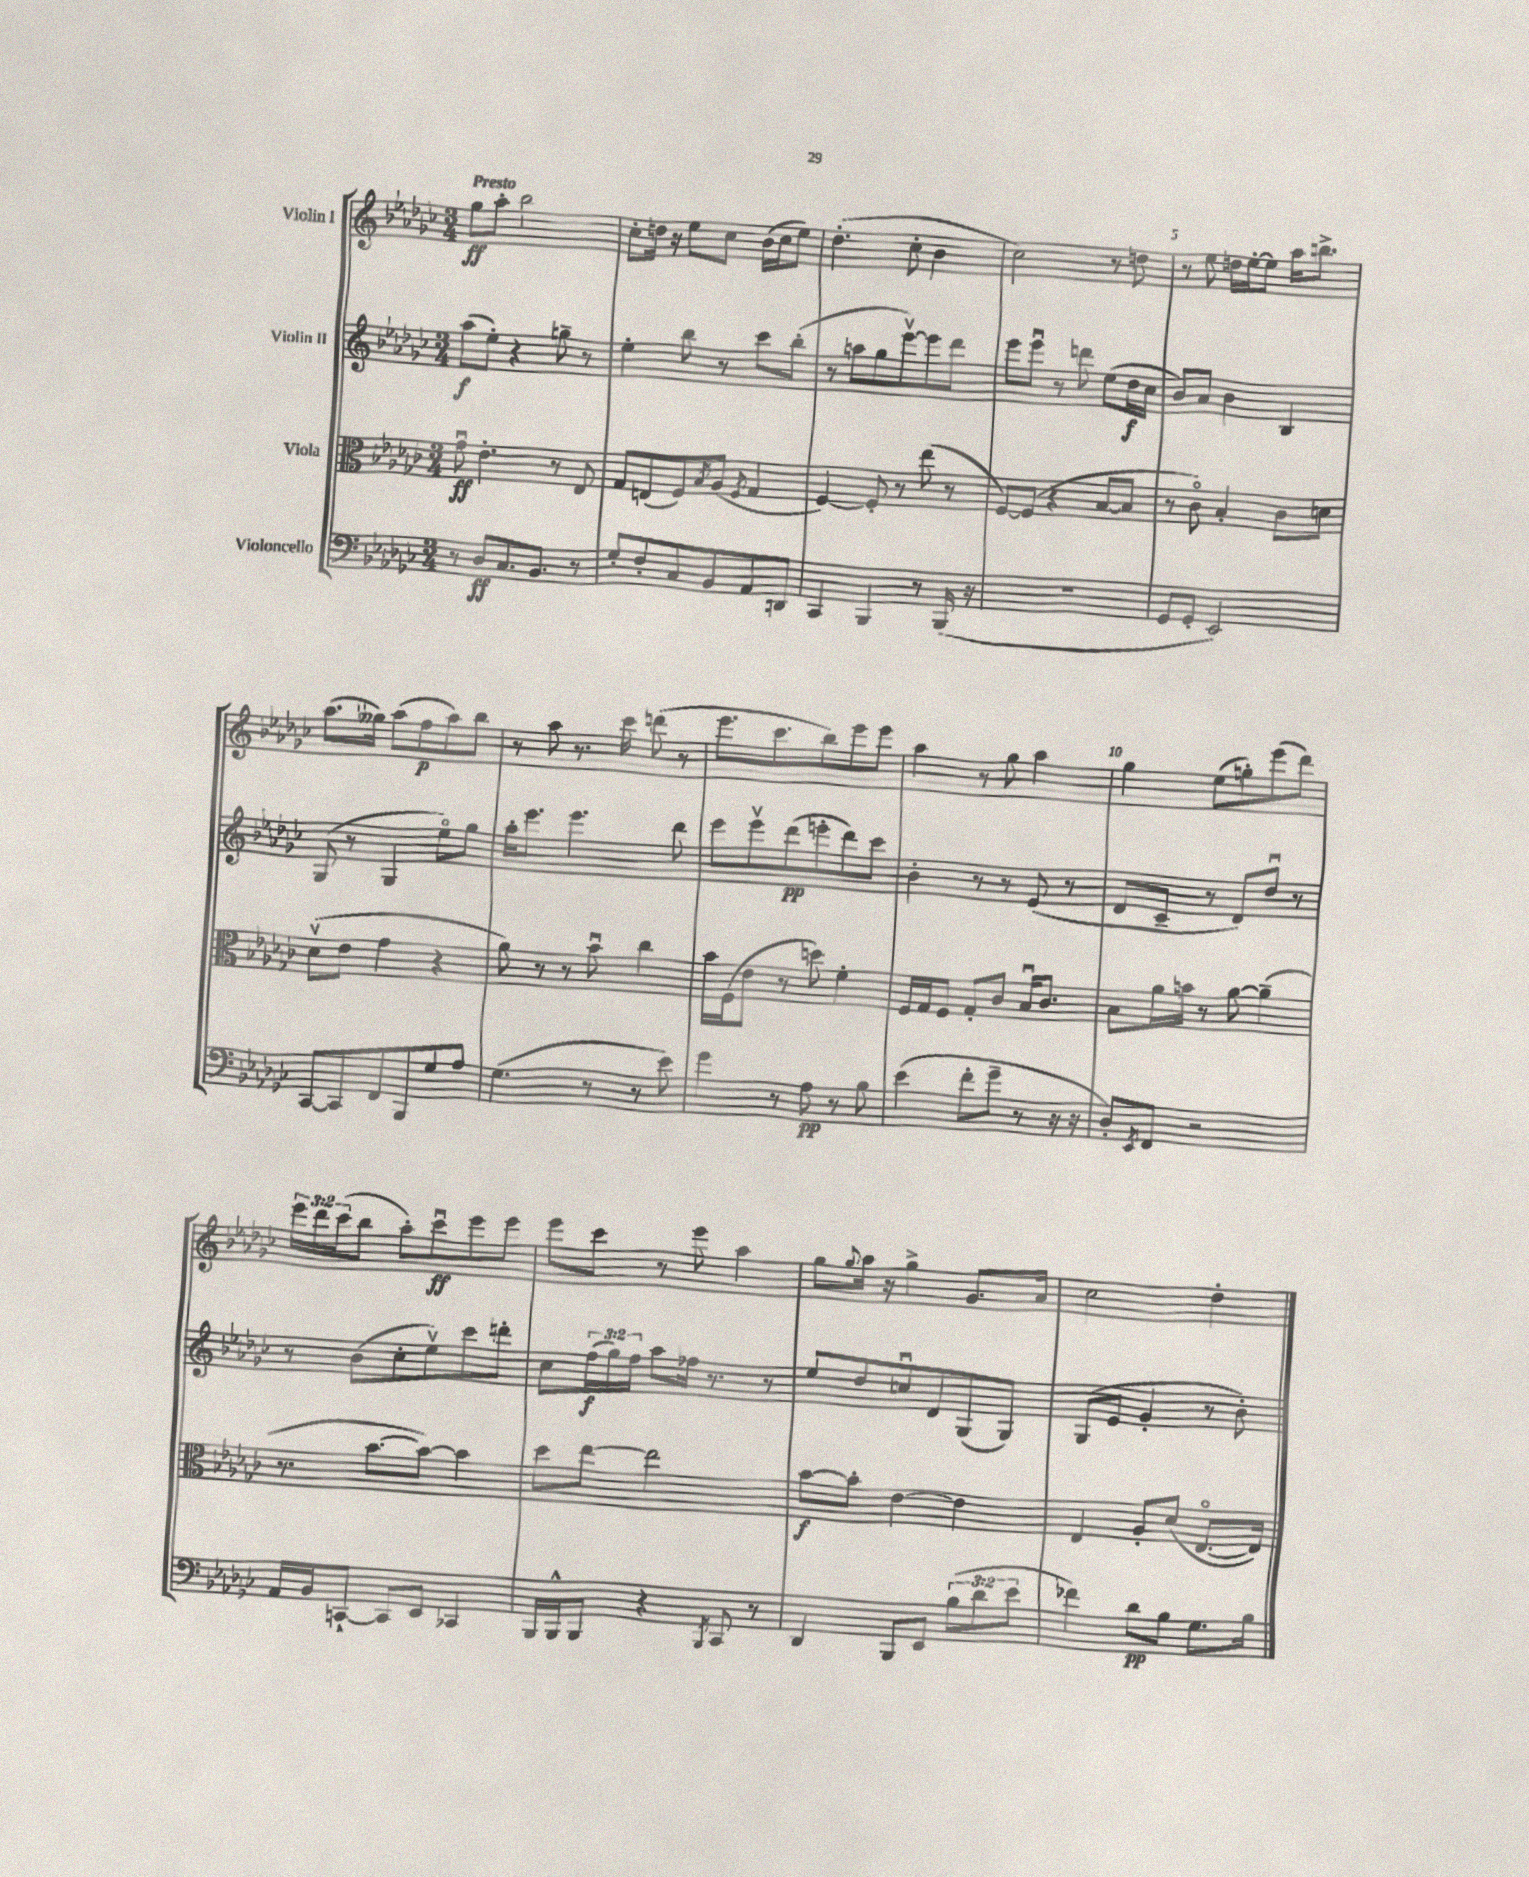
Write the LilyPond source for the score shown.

<<
\new StaffGroup <<
\new Staff = "s0" \with { instrumentName = "Violin I" } {
    \clef treble \key ges \major \numericTimeSignature \time 3/4 \override Staff.TupletNumber.text = #tuplet-number::calc-fraction-text \tempo "Presto"
    ges''8\ff aes''8-. bes''2 |
    ces''8-. d''16 r16 ees''8 ces''8 bes'16( ces''16 ees''8) |
    des''4.-.( ces''8-. bes'4 |
    ces''2) r8 d''8 |
    r8 ees''8 d''16 ees''16~-. ees''8 aes''16 b''8.-> |
    aes''8.( geses''16) aes''8( f''8\p aes''8) bes''8 |
    r8 aes''8 r8. ces'''16 d'''8( r8 |
    ees'''8. ces'''8. bes''8) ees'''8 ees'''8 |
    aes''4 r8 ges''8 aes''4 |
    ges''4 ees''8( g''8-.) ees'''8( des'''8) |
    \tuplet 3/2 { ees'''16 des'''16 ces'''16( } bes''8 aes''8-.) ces'''8\downbow\ff ees'''8 ees'''8 |
    ees'''8 ces'''8 r8 ees'''8 aes''4 |
    ges''8 \appoggiatura { ges''8 } aes''16 r16 ges''4-> ges'8. aes'16 |
    ces''2 des''4-. \bar "|." |
}
\new Staff = "s1" \with { instrumentName = "Violin II" } {
    \clef treble \key ges \major \numericTimeSignature \time 3/4 \override Staff.TupletNumber.text = #tuplet-number::calc-fraction-text
    aes''8\f( ees''8-.) r4 g''8-- r8 |
    ees''4-. bes''8 r8 ces'''8 bes''8-.( |
    r8 a''8 ges''8 ees'''8~\upbow) ees'''8 des'''8 |
    ees'''8 ees'''8\downbow r8 d'''8 ees''8( des''16\f ces''16 |
    bes'8) aes'8 bes'4 bes4 |
    ges8( r8 ges4 ees''8\flageolet) ges''8 |
    aes''16-. ees'''8. ees'''4. des'''8 |
    ees'''8 ees'''8\upbow des'''8\pp( e'''8-. des'''8) ces'''8 |
    bes'4-. r8 r8 ees'8( r8 |
    des'8 ces'8-- r8 des'8) des''8\downbow r8 |
    r8 bes'8( ces''8-. ees''8\upbow) ces'''8 d'''8-. |
    ces''8 \tuplet 3/2 { f''16\f( ges''16) f''16 } aes''8 fes''16 r8. r8 |
    ees''8 des''8 c''8\downbow des'8 ges8( ges8) |
    ges8( ees'8 ges'4-. r8 bes'8-.) \bar "|." |
}
\new Staff = "s2" \with { instrumentName = "Viola" } {
    \clef alto \key ges \major \numericTimeSignature \time 3/4
    ges'8\downbow\ff ees'4.-. r8 ees8 |
    ges8 e8( f8) \acciaccatura { bes8 } aes8( \acciaccatura { f8 } ges4 |
    f4~) f8-. r8 ees''8( r8 |
    f8~) f8( r4 bes8~ bes8 |
    r8 ces'8\flageolet) bes4-. ces'8 d'8 |
    des'8\upbow( ees'8 ges'4 r4 |
    aes'8) r8 r8 bes'8\downbow ces''4 |
    bes'16 f16( ees'8 r8 d''8) f'4-. |
    f16 ges16 f8 ges8-. ces'8 bes16\downbow ces'8. |
    bes8 aes'16 b'16 r8 aes'8~ aes'4--( |
    r8. bes'8.~ bes'8~) bes'4 |
    des''8 ees''8~ ees''2 |
    bes'8~\f bes'8-. ees'4~ ees'4 |
    ees4 aes8-. des'8( ees8.~\flageolet ees16) \bar "|." |
}
\new Staff = "s3" \with { instrumentName = "Violoncello" } {
    \clef bass \key ges \major \numericTimeSignature \time 3/4 \override Staff.TupletNumber.text = #tuplet-number::calc-fraction-text
    r8 des8\ff ces8. bes,8. r8 |
    ges8-. f8-. ces8 bes,8 aes,8 d,8 |
    ces,4 bes,,4 r8 bes,,16( r16 |
    R2. |
    ges,8 ges,8-. ees,2) |
    ces,8~ ces,8 f,8 bes,,8 ges8 aes8 |
    ges4.( r8 r8 ees'8) |
    ges'4 r8 aes8\pp r8 bes8 |
    ees'4( f'8-. ges'8-- r8 r16 r16 |
    des8-.) \acciaccatura { ees,8 } f,8 r2 |
    aes,16 bes,16 c,8~-! c,8 ees,8 ces,4 |
    bes,,16 bes,,16-^ bes,,8 r4 \acciaccatura { bes,,8 } ces,8 r8 |
    des,4 bes,,8 ees,8 \tuplet 3/2 { bes8( des'8 ees'8 } |
    fes'4) des'8\pp bes8 ges8. bes16 \bar "|." |
}
>>
>>
\layout { \context { \Score \override BarNumber.break-visibility = ##(#f #t #t) barNumberVisibility = #(every-nth-bar-number-visible 5) } }
